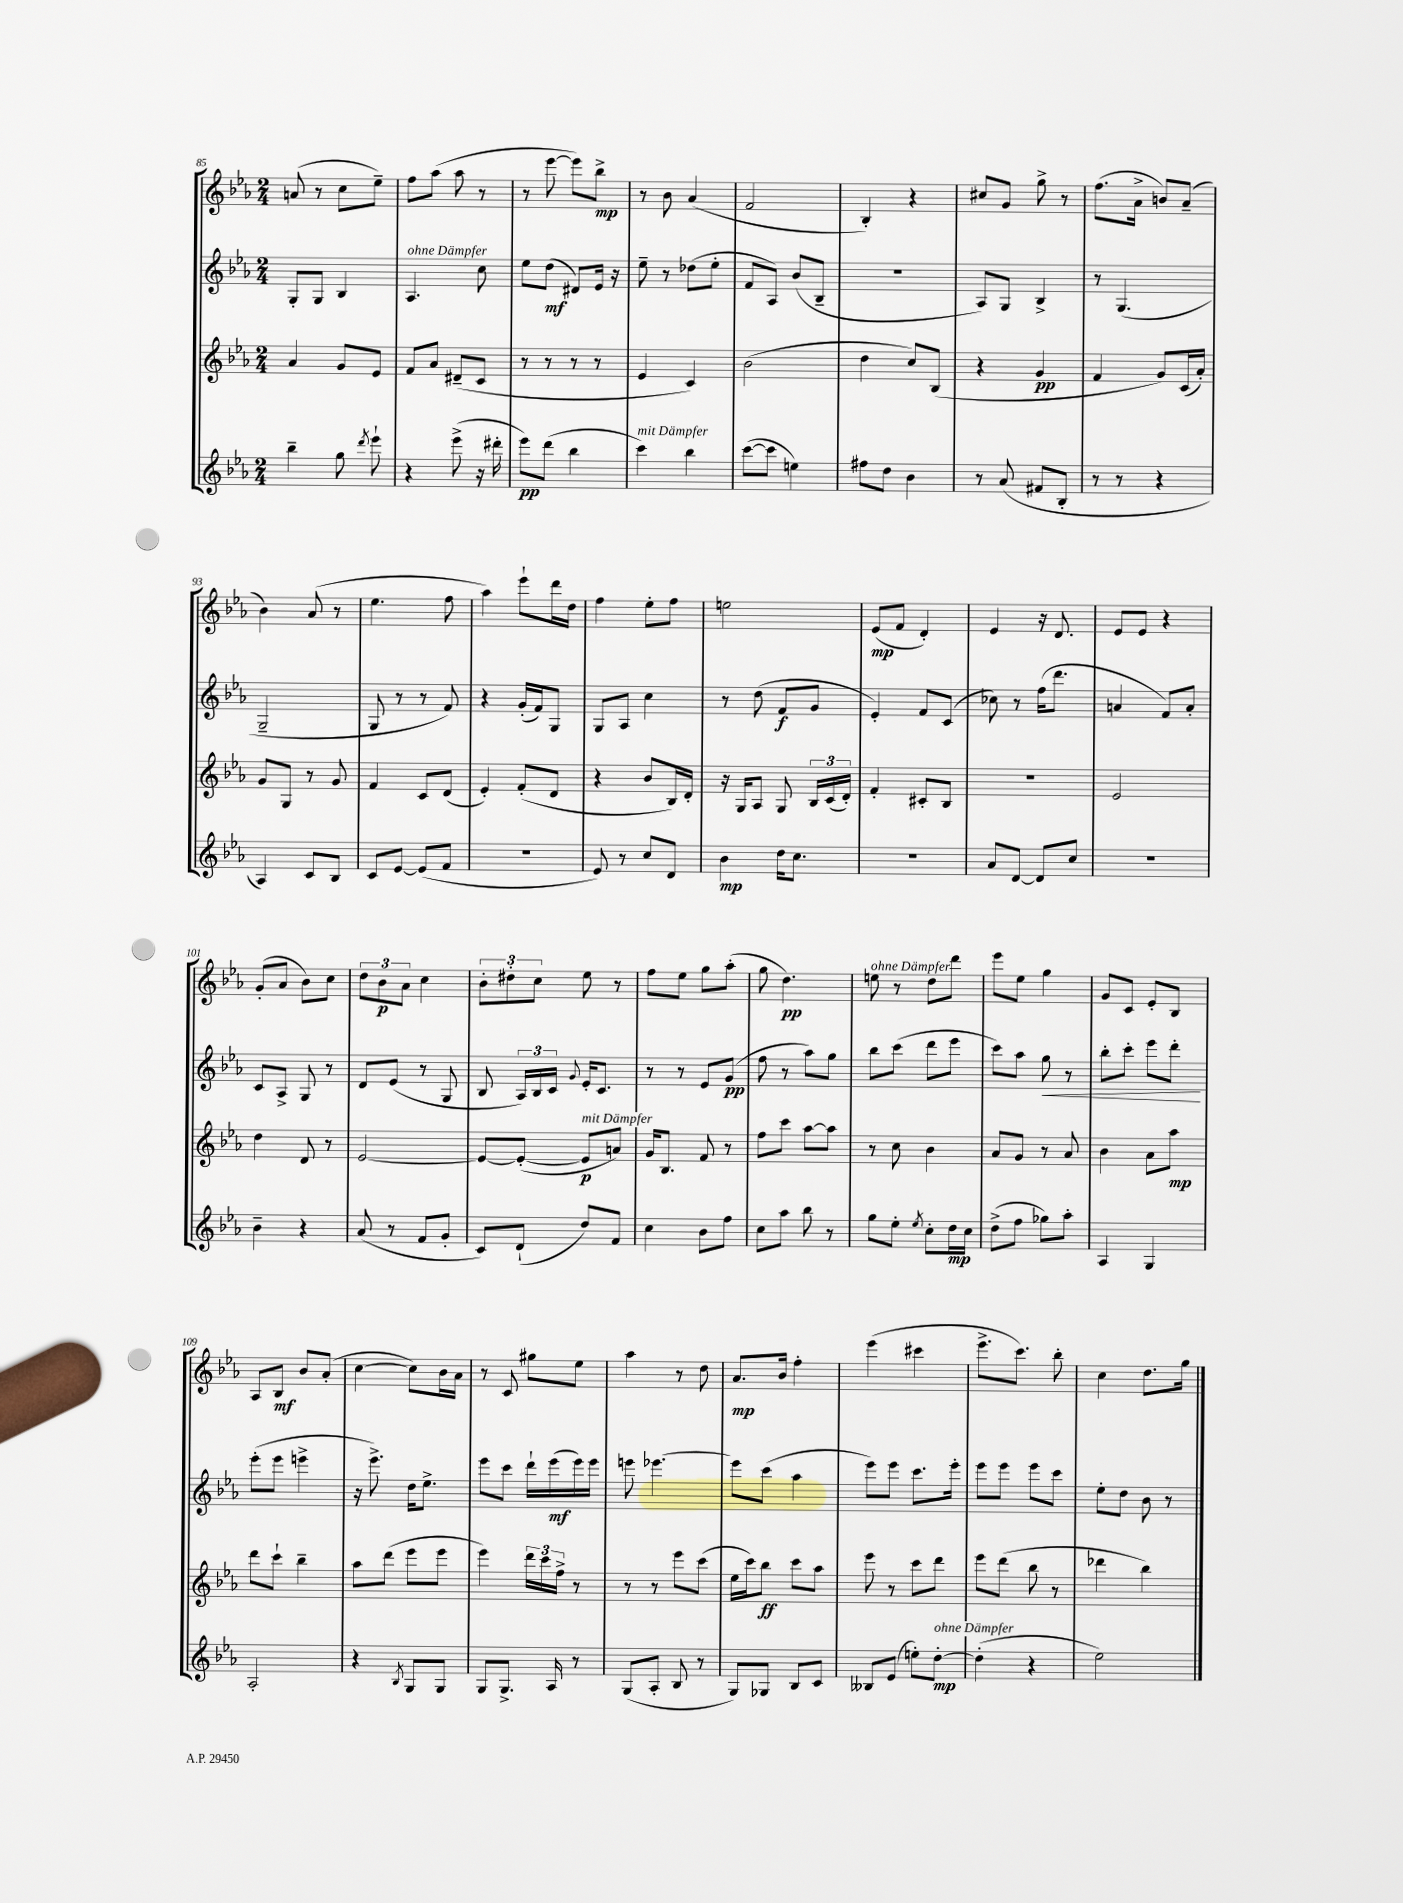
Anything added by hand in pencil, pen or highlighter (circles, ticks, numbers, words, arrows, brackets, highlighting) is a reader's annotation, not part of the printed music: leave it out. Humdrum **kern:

**kern	**dynam	**kern	**dynam	**kern	**dynam	**kern	**dynam
*part4	*part4	*part3	*part3	*part2	*part2	*part1	*part1
*staff4	*staff4	*staff3	*staff3	*staff2	*staff2	*staff1	*staff1
*clefG2	*	*clefG2	*	*clefG2	*	*clefG2	*
*k[b-e-a-]	*	*k[b-e-a-]	*	*k[b-e-a-]	*	*k[b-e-a-]	*
*M2/4	*	*M2/4	*	*M2/4	*	*M2/4	*
=85	=85	=85	=85	=85	=85	=85	=85
4bb-~\	.	4a-/	.	8G'/L	.	(8an/	.
.	.	.	.	8G/J	.	8r	.
8gg\	.	8g/L	.	4B-/	.	8cc\L	.
8qddd/	.	.	.	.	.	.	.
8eee-`\	.	8e-/J	.	.	.	8ee-~\J)	.
=86	=86	=86	=86	=86	=86	=86	=86
!	!	!	!	!LO:TX:a:i:t=ohne Dämpfer	!	!	!
4r	.	8f/L	.	4.A-/	.	8ff\L	.
.	.	8a-/J	.	.	.	(8aa-\J	.
(8eee-^\	.	(8d#X~/L	.	.	.	8aa-\	.
16r	.	8c/J	.	8cc\	.	8r	.
16ddd#X'\	.	.	.	.	.	.	.
=87	=87	=87	=87	=87	=87	=87	=87
8eee-\L)	pp	8r	.	8ee-\L	.	8r	.
(8ddd\J	.	8r	.	(8dd\J	mf	[8eee-\	.
4bb-\	.	8r	.	8d#X/L)	.	8eee-\L])	.
.	.	8r	.	16e-/Jk	.	8bb-^\J	mp
.	.	.	.	16r	.	.	.
=88	=88	=88	=88	=88	=88	=88	=88
!LO:TX:a:i:t=mit Dämpfer	!	!	!	!	!	!	!
4ccc\)	.	4e-/	.	8ee-~\	.	8r	.
.	.	.	.	8r	.	8b-\	.
4bb-\	.	4c/)	.	(8dd-X\L	.	(4a-/	.
.	.	.	.	8ee-'\J	.	.	.
=89	=89	=89	=89	=89	=89	=89	=89
([8ccc\L	.	(2b-\	.	8f/L	.	2f/	.
8ccc\J]	.	.	.	8A-/J)	.	.	.
4een\)	.	.	.	(8b-/L	.	.	.
.	.	.	.	8B-~/J	.	.	.
=90	=90	=90	=90	=90	=90	=90	=90
8ff#X\L	.	4dd\	.	2r	.	4B-'/)	.
8dd\J	.	.	.	.	.	.	.
4b-\	.	8cc/L)	.	.	.	4r	.
.	.	(8B-/J	.	.	.	.	.
=91	=91	=91	=91	=91	=91	=91	=91
8r	.	4r	.	8A-/L)	.	8cc#X/L	.
(8a-/	.	.	.	8G/J	.	8g/J	.
8f#X/L	.	4g/	pp	4B-^/	.	8gg^\	.
8B-'/J	.	.	.	.	.	8r	.
=92	=92	=92	=92	=92	=92	=92	=92
8r	.	4f/	.	8r	.	(8.ff\L	.
8r	.	.	.	(4.G/	.	.	.
.	.	.	.	.	.	16a-^\Jk	.
4r	.	8g/L)	.	.	.	8bn/L)	.
.	.	(16c/L	.	.	.	(8a-~/J	.
.	.	16a-'/JJ)	.	.	.	.	.
!!LO:LB:g=z
=93	=93	=93	=93	=93	=93	=93	=93
4A-/)	.	8g/L	.	2G~/	.	4b-\)	.
.	.	8G/J	.	.	.	.	.
8c/L	.	8r	.	.	.	(8a-/	.
8B-/J	.	8g/	.	.	.	8r	.
=94	=94	=94	=94	=94	=94	=94	=94
8c/L	.	4f/	.	8G/	.	4.ee-\	.
[8e-/J	.	.	.	8r	.	.	.
(8e-/L]	.	8c/L	.	8r	.	.	.
8f/J	.	(8d/J	.	8f/)	.	8ff\	.
=95	=95	=95	=95	=95	=95	=95	=95
2r	.	4e-'/)	.	4r	.	4aa-\)	.
.	.	(8f'/L	.	(16g'/LL	.	8eee-`\L	.
.	.	.	.	16f/J)	.	.	.
.	.	8d/J	.	8G/J	.	16ddd\L	.
.	.	.	.	.	.	16dd\JJ	.
=96	=96	=96	=96	=96	=96	=96	=96
8e-/)	.	4r	.	8G/L	.	4ff\	.
8r	.	.	.	8A-/J	.	.	.
8cc/L	.	8b-/L	.	4cc\	.	8ee-'\L	.
8d/J	.	16B-/L)	.	.	.	8ff\J	.
.	.	16d'/JJ	.	.	.	.	.
=97	=97	=97	=97	=97	=97	=97	=97
4b-\	mp	16r	.	8r	.	2een\	.
.	.	16G/KL	.	.	.	.	.
.	.	8A-/J	.	(8dd\	.	.	.
16dd\KL	.	8G/	.	8f/L	f	.	.
8.cc\J	.	.	.	.	.	.	.
.	.	24B-/LL	.	8g/J	.	.	.
.	.	(24c/	.	.	.	.	.
.	.	24d'/JJ)	.	.	.	.	.
=98	=98	=98	=98	=98	=98	=98	=98
2r	.	4f'/	.	4e-'/)	.	(8e-/L	mp
.	.	.	.	.	.	8f/J	.
.	.	8c#X'/L	.	8f/L	.	4d'/)	.
.	.	8B-/J	.	(8c/J	.	.	.
=99	=99	=99	=99	=99	=99	=99	=99
8a-/L	.	2r	.	8cc-X\)	.	4e-/	.
[8d/J	.	.	.	8r	.	.	.
8d/L]	.	.	.	(16ff\KL	.	16r	.
.	.	.	.	8.ddd\J	.	8.d/	.
8cc/J	.	.	.	.	.	.	.
=100	=100	=100	=100	=100	=100	=100	=100
2r	.	2e-/	.	4an/	.	8e-/L	.
.	.	.	.	.	.	8e-/J	.
.	.	.	.	8f/L)	.	4r	.
.	.	.	.	8a'/J	.	.	.
!!LO:LB:g=z
=101	=101	=101	=101	=101	=101	=101	=101
4b-~\	.	4dd\	.	8c/L	.	(8g'/L	.
.	.	.	.	8A-^/J	.	8a-/J	.
4r	.	8d/	.	8G/	.	8b-\L)	.
.	.	8r	.	8r	.	8cc\J	.
=102	=102	=102	=102	=102	=102	=102	=102
(8a-/	.	[2e-/	.	8d/L	.	12dd\L	.
.	.	.	.	.	.	12b-\	p
8r	.	.	.	(8e-/J	.	.	.
.	.	.	.	.	.	12a-\J	.
8f/L	.	.	.	8r	.	4cc\	.
8g'/J	.	.	.	8G/	.	.	.
=103	=103	=103	=103	=103	=103	=103	=103
8c/L)	.	8e-/L_	.	8B-/	.	12b-'\L	.
.	.	.	.	.	.	12dd#X'\	.
(8d`/J	.	(8e-'/J_	.	24A-/LL)	.	.	.
.	.	.	.	24B-/	.	12cc\J	.
.	.	.	.	24c/JJ	.	.	.
.	.	.	.	8qqg/	.	.	.
!	!	!LO:TX:a:i:t=mit Dämpfer	!	!	!	!	!
8dd/L)	.	8e-/L]	p	16e-'/KL	.	8ee-\	.
.	.	.	.	8.c/J	.	.	.
8f/J	.	8an/J)	.	.	.	8r	.
=104	=104	=104	=104	=104	=104	=104	=104
4cc\	.	16g/KL	.	8r	.	8ff\L	.
.	.	8.B-/J	.	.	.	.	.
.	.	.	.	8r	.	8ee-\J	.
8b-\L	.	8f/	.	8e-/L	.	8gg\L	.
8ff\J	.	8r	.	(8g/J	pp	(8aa-'\J	.
=105	=105	=105	=105	=105	=105	=105	=105
8cc\L	.	8ff\L	.	8ff\	.	8gg\	.
8aa-\J	.	8ccc\J	.	8r	.	4.dd\)	pp
8bb-\	.	[8aa-\L	.	8aa-\L)	.	.	.
8r	.	8aa-\J]	.	8gg\J	.	.	.
=106	=106	=106	=106	=106	=106	=106	=106
!	!	!	!	!	!	!LO:TX:a:i:t=ohne Dämpfer	!
8gg\L	.	8r	.	8bb-\L	.	8een\	.
8ee-'\J	.	8cc\	.	(8ccc\J	.	8r	.
8qee-/	.	.	.	.	.	.	.
8cc'\L	.	4b-\	.	8ddd\L	.	8dd\L	.
16dd\L	mp	.	.	8eee-\J	.	8ddd\J	.
16cc\JJ	.	.	.	.	.	.	.
=107	=107	=107	=107	=107	=107	=107	=107
(8dd^\L	.	8a-/L	.	8ccc\L)	.	8eee-\L	.
8ff\J	.	8g/J	.	8aa-\J	.	8ee-\J	.
!	!	!	!	!	!LO:HP:b	!	!
8gg-X\L)	.	8r	.	8gg\	<	4gg\	.
8aa-'\J	.	8a-/	.	8r	.	.	.
=108	=108	=108	=108	=108	=108	=108	=108
4A-/	.	4b-\	.	8bb-'\L	.	8g/L	.
.	.	.	.	8ccc'\J	.	8c/J	.
4G/	.	8a-\L	.	8eee-\L	.	8e-'/L	.
.	.	8aa-\J	mp	8ddd'\J	.	8B-/J	.
.	.	.	.	.	[	.	.
!!LO:LB:g=z
=109	=109	=109	=109	=109	=109	=109	=109
2A-'/	.	8ddd\L	.	(8eee-'\L	.	8A-/L	.
.	.	8ccc`\J	.	8eee-\J	.	8B-/J	mf
.	.	4bb-~\	.	4eeen^\	.	8b-/L	.
.	.	.	.	.	.	(8a-'/J	.
=110	=110	=110	=110	=110	=110	=110	=110
4r	.	8aa-\L	.	16r	.	[4cc\	.
.	.	.	.	8.eee-^\)	.	.	.
.	.	(8ddd\J	.	.	.	.	.
8qB-/	.	.	.	.	.	.	.
8G/L	.	8eee-\L	.	16dd\KL	.	8cc\L])	.
.	.	.	.	8.ee-^\J	.	.	.
8G/J	.	8eee-\J	.	.	.	16b-\L	.
.	.	.	.	.	.	16a-\JJ	.
=111	=111	=111	=111	=111	=111	=111	=111
8G/L	.	4eee-\)	.	8eee-\L	.	8r	.
8.G^/J	.	.	.	8ccc\J	.	8c/	.
.	.	24ddd\LL	.	16ddd`\LL	.	8gg#X\L	.
.	.	24ccc\	.	.	.	.	.
16A-/	.	.	.	(16eee-\	mf	.	.
.	.	24ff^\JJ	.	.	.	.	.
8r	.	8r	.	16eee-\)	.	8ee-\J	.
.	.	.	.	16eee-\JJ	.	.	.
=112	=112	=112	=112	=112	=112	=112	=112
(8G/L	.	8r	.	8eeen\	.	4aa-\	.
8A-'/J	.	8r	.	[4.eee-X\	.	.	.
8B-/	.	8eee-\L	.	.	.	8r	.
8r	.	(8ccc\J	.	.	.	8dd\	.
=113	=113	=113	=113	=113	=113	=113	=113
8G/L)	.	16ee-\LL	.	8eee-\L]	.	8.a-/L	mp
.	.	16ccc\J)	.	.	.	.	.
8G-X/J	.	8bb-\J	ff	(8ccc\J	.	.	.
.	.	.	.	.	.	16b-/Jk	.
8B-/L	.	8ccc\L	.	4aa-\	.	4ff'\	.
8c/J	.	8aa-\J	.	.	.	.	.
=114	=114	=114	=114	=114	=114	=114	=114
8B--X/L	.	8eee-\	.	8eee-\L)	.	(4eee-\	.
(8e-/J	.	8r	.	8eee-\J	.	.	.
8een'\L)	.	8ccc\L	.	8.ccc\L	.	4ccc#X\	.
!LO:TX:a:i:t=ohne Dämpfer	!	!	!	!	!	!	!
[8dd'\J	mp	8ddd\J	.	.	.	.	.
.	.	.	.	16eee-'\Jk	.	.	.
=115	=115	=115	=115	=115	=115	=115	=115
(4dd'\]	.	8eee-\L	.	8eee-\L	.	8.eee-^\L	.
.	.	(8ddd\J	.	8eee-\J	.	.	.
.	.	.	.	.	.	8.ccc\J)	.
4r	.	8bb-\	.	8eee-\L	.	.	.
.	.	8r	.	8ccc\J	.	8bb-'\	.
=116	=116	=116	=116	=116	=116	=116	=116
2ee-\)	.	4ddd-X\	.	8ee-'\L	.	4cc\	.
.	.	.	.	8dd\J	.	.	.
.	.	4bb-\)	.	8b-\	.	8.dd\L	.
.	.	.	.	8r	.	.	.
.	.	.	.	.	.	16gg\Jk	.
==	==	==	==	==	==	==	==
*-	*-	*-	*-	*-	*-	*-	*-
